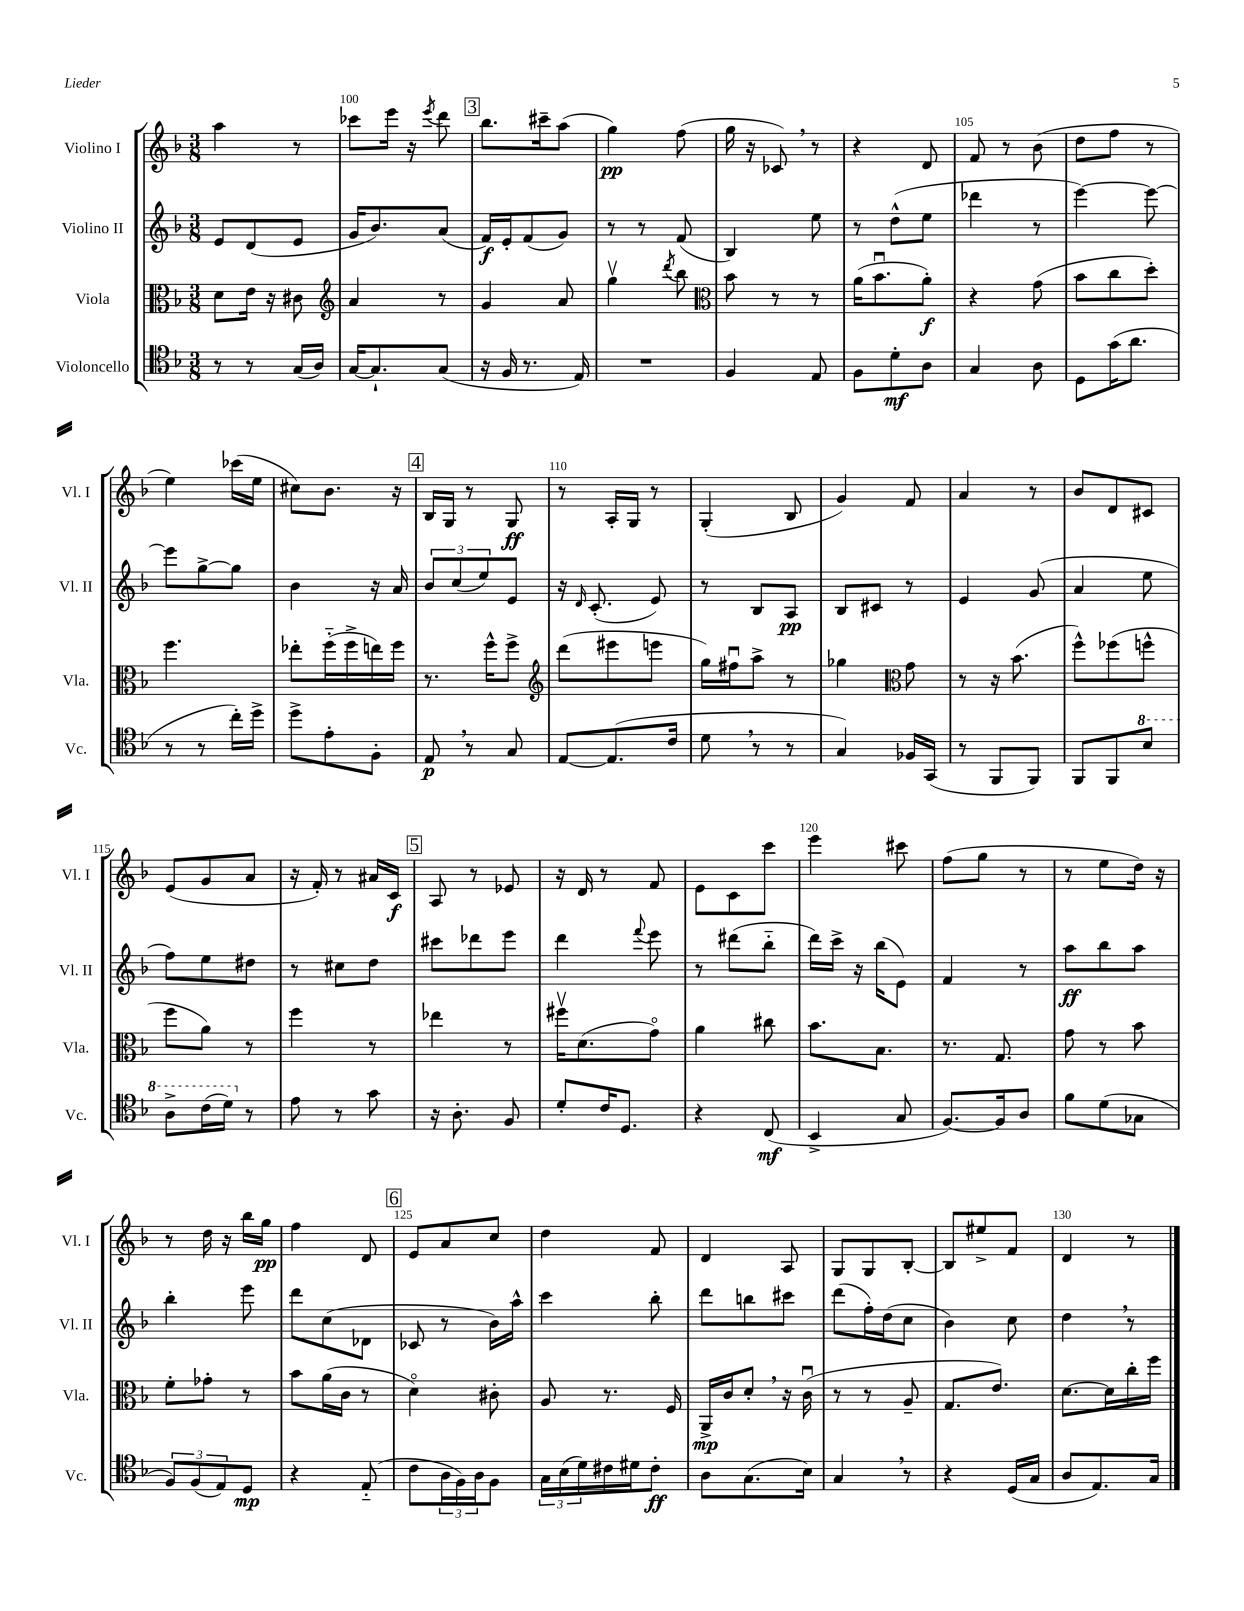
<<
\new StaffGroup <<
\new Staff = "s0" \with { instrumentName = "Violino I" shortInstrumentName = "Vl. I" } {
    \clef treble \key f \major \numericTimeSignature \time 3/8
    a''4 r8 |
    ces'''8 e'''16 r16 \acciaccatura { e'''8 } d'''8 |
    \mark \markup { \box "3" } bes''8. cis'''16-- a''8( |
    g''4\pp) f''8( |
    g''16 r16 ces'8) \breathe r8 |
    r4 d'8 |
    f'8 r8 bes'8( |
    d''8 f''8 r8 |
    e''4) ces'''16( e''16 |
    cis''8) bes'8. r16 |
    \mark \markup { \box "4" } bes16 g16 r8 g8\ff |
    r8 a16-. g16 r8 |
    g4-.( bes8 |
    g'4) f'8 |
    a'4 r8 |
    bes'8 d'8 cis'8 |
    e'8( g'8 a'8 |
    r16 f'16-.) r8 ais'16 c'16\f |
    \mark \markup { \box "5" } a8 r8 ees'8 |
    r16 d'16 r8 f'8 |
    e'8 c'8 c'''8 |
    e'''4 cis'''8 |
    f''8( g''8 r8 |
    r8 e''8 d''16) r16 |
    r8 d''16 r16 bes''16 g''16\pp |
    f''4 d'8 |
    \mark \markup { \box "6" } e'8 a'8 c''8 |
    d''4 f'8 |
    d'4 a8 |
    g8 g8 bes8~-. |
    bes8 eis''8-> f'8 |
    d'4 r8 \bar "|." |
}
\new Staff = "s1" \with { instrumentName = "Violino II" shortInstrumentName = "Vl. II" } {
    \clef treble \key f \major \numericTimeSignature \time 3/8
    e'8 d'8( e'8 |
    g'16 bes'8.) a'8( |
    \mark \markup { \box "3" } f'16\f) e'16-. f'8( g'8) |
    r8 r8 f'8( |
    bes4) e''8 |
    r8 d''8-^( e''8 |
    des'''4 r8 |
    e'''4~) e'''8~ |
    e'''8 g''8~-> g''8 |
    bes'4 r16 a'16 |
    \mark \markup { \box "4" } \tuplet 3/2 { bes'8 c''8( e''8) } e'8 |
    r16 \grace { d'16 } c'8.-.( e'8) |
    r8 bes8 a8\pp |
    bes8 cis'8 r8 |
    e'4 g'8( |
    a'4 e''8 |
    f''8) e''8 dis''8 |
    r8 cis''8 d''8 |
    \mark \markup { \box "5" } cis'''8 des'''8 e'''8 |
    d'''4 \appoggiatura { f'''8 } e'''8 |
    r8 dis'''8( bes''8-_ |
    d'''16) c'''16-> r16 bes''16( e'8) |
    f'4 r8 |
    a''8\ff bes''8 a''8 |
    bes''4-. e'''8 |
    d'''8 c''8( des'8 |
    \mark \markup { \box "6" } ces'8 r8 bes'16) a''16-^ |
    c'''4 bes''8-. |
    d'''8 b''8 cis'''8 |
    d'''8( f''16-.) d''16( c''8 |
    bes'4) c''8 |
    d''4 \breathe r8 \bar "|." |
}
\new Staff = "s2" \with { instrumentName = "Viola" shortInstrumentName = "Vla." } {
    \clef alto \key f \major \numericTimeSignature \time 3/8
    d'8 e'16 r16 cis'8 |
    \clef treble a'4 r8 |
    \mark \markup { \box "3" } g'4 a'8 |
    g''4\upbow \acciaccatura { d'''8 } bes''8 |
    \clef alto bes'8 r8 r8 |
    a'16( bes'8.\downbow a'8-.\f) |
    r4 g'8( |
    bes'8 c''8 d''8-.) |
    f''4. |
    ees''8-. f''16-_( f''16-> e''16) f''16 |
    \mark \markup { \box "4" } r8. f''16-^ f''8-> |
    \clef treble d'''8( eis'''8 e'''8 |
    g''16) fis''16\downbow a''8-> r8 |
    ges''4 \clef alto g'8 |
    r8 r16 bes'8.( |
    f''8-^) fes''8( f''8-^ |
    f''8 a'8) r8 |
    f''4 r8 |
    \mark \markup { \box "5" } ees''4 r8 |
    fis''16\upbow d'8.( g'8\flageolet) |
    a'4 cis''8 |
    bes'8. bes8. |
    r8. g8. |
    g'8 r8 bes'8 |
    f'8-. ges'8-. r8 |
    bes'8 a'16( c'16 r8 |
    \mark \markup { \box "6" } d'4\flageolet) cis'8-. |
    a8 r8. f16 |
    a,16->\mp c'16 d'8-. \breathe r16 c'16\downbow( |
    r8 r8 a8-- |
    g8. e'8.) |
    d'8.~ d'16 c''16-. f''16 \bar "|." |
}
\new Staff = "s3" \with { instrumentName = "Violoncello" shortInstrumentName = "Vc." } {
    \clef tenor \key f \major \numericTimeSignature \time 3/8
    r8 r8 g16( a16) |
    g16~ g8.-! g8( |
    \mark \markup { \box "3" } r16 f16 r8. e16) |
    R4. |
    f4 e8 |
    f8 d'8-.\mf a8 |
    g4 a8 |
    d8 g'16( a'8. |
    r8 r8 c''16-.) d''16-> |
    d''8-> e'8-. f8-. |
    \mark \markup { \box "4" } e8\p \breathe r8 g8 |
    e8~ e8.( c'16 |
    d'8 \breathe r8 r8 |
    g4) fes16 g,16( |
    r8 f,8 f,8) |
    f,8 f,8 \ottava #1 bes'8 |
    a'8-> c''16( d''16) \ottava #0 r8 |
    e'8 r8 g'8 |
    \mark \markup { \box "5" } r16 a8.-. f8 |
    d'8-. c'16 d8. |
    r4 c8\mf( |
    bes,4-> g8 |
    f8.~) f16 a8 |
    f'8 d'8( ges8 |
    \tuplet 3/2 { f8) f8( e8) } d8\mp |
    r4 e8-_( |
    \mark \markup { \box "6" } c'8 \tuplet 3/2 { a16 f16) a16 } f8 |
    \tuplet 3/2 { g16 bes16( d'16) } cis'16 dis'16 cis'8-.\ff |
    a8 g8.( bes16) |
    g4 \breathe r8 |
    r4 d16( g16 |
    a8 e8.) g16 \bar "|." |
}
>>
>>
\layout { \context { \Score currentBarNumber = #99 \override BarNumber.break-visibility = ##(#f #t #t) barNumberVisibility = #(every-nth-bar-number-visible 5) } }
